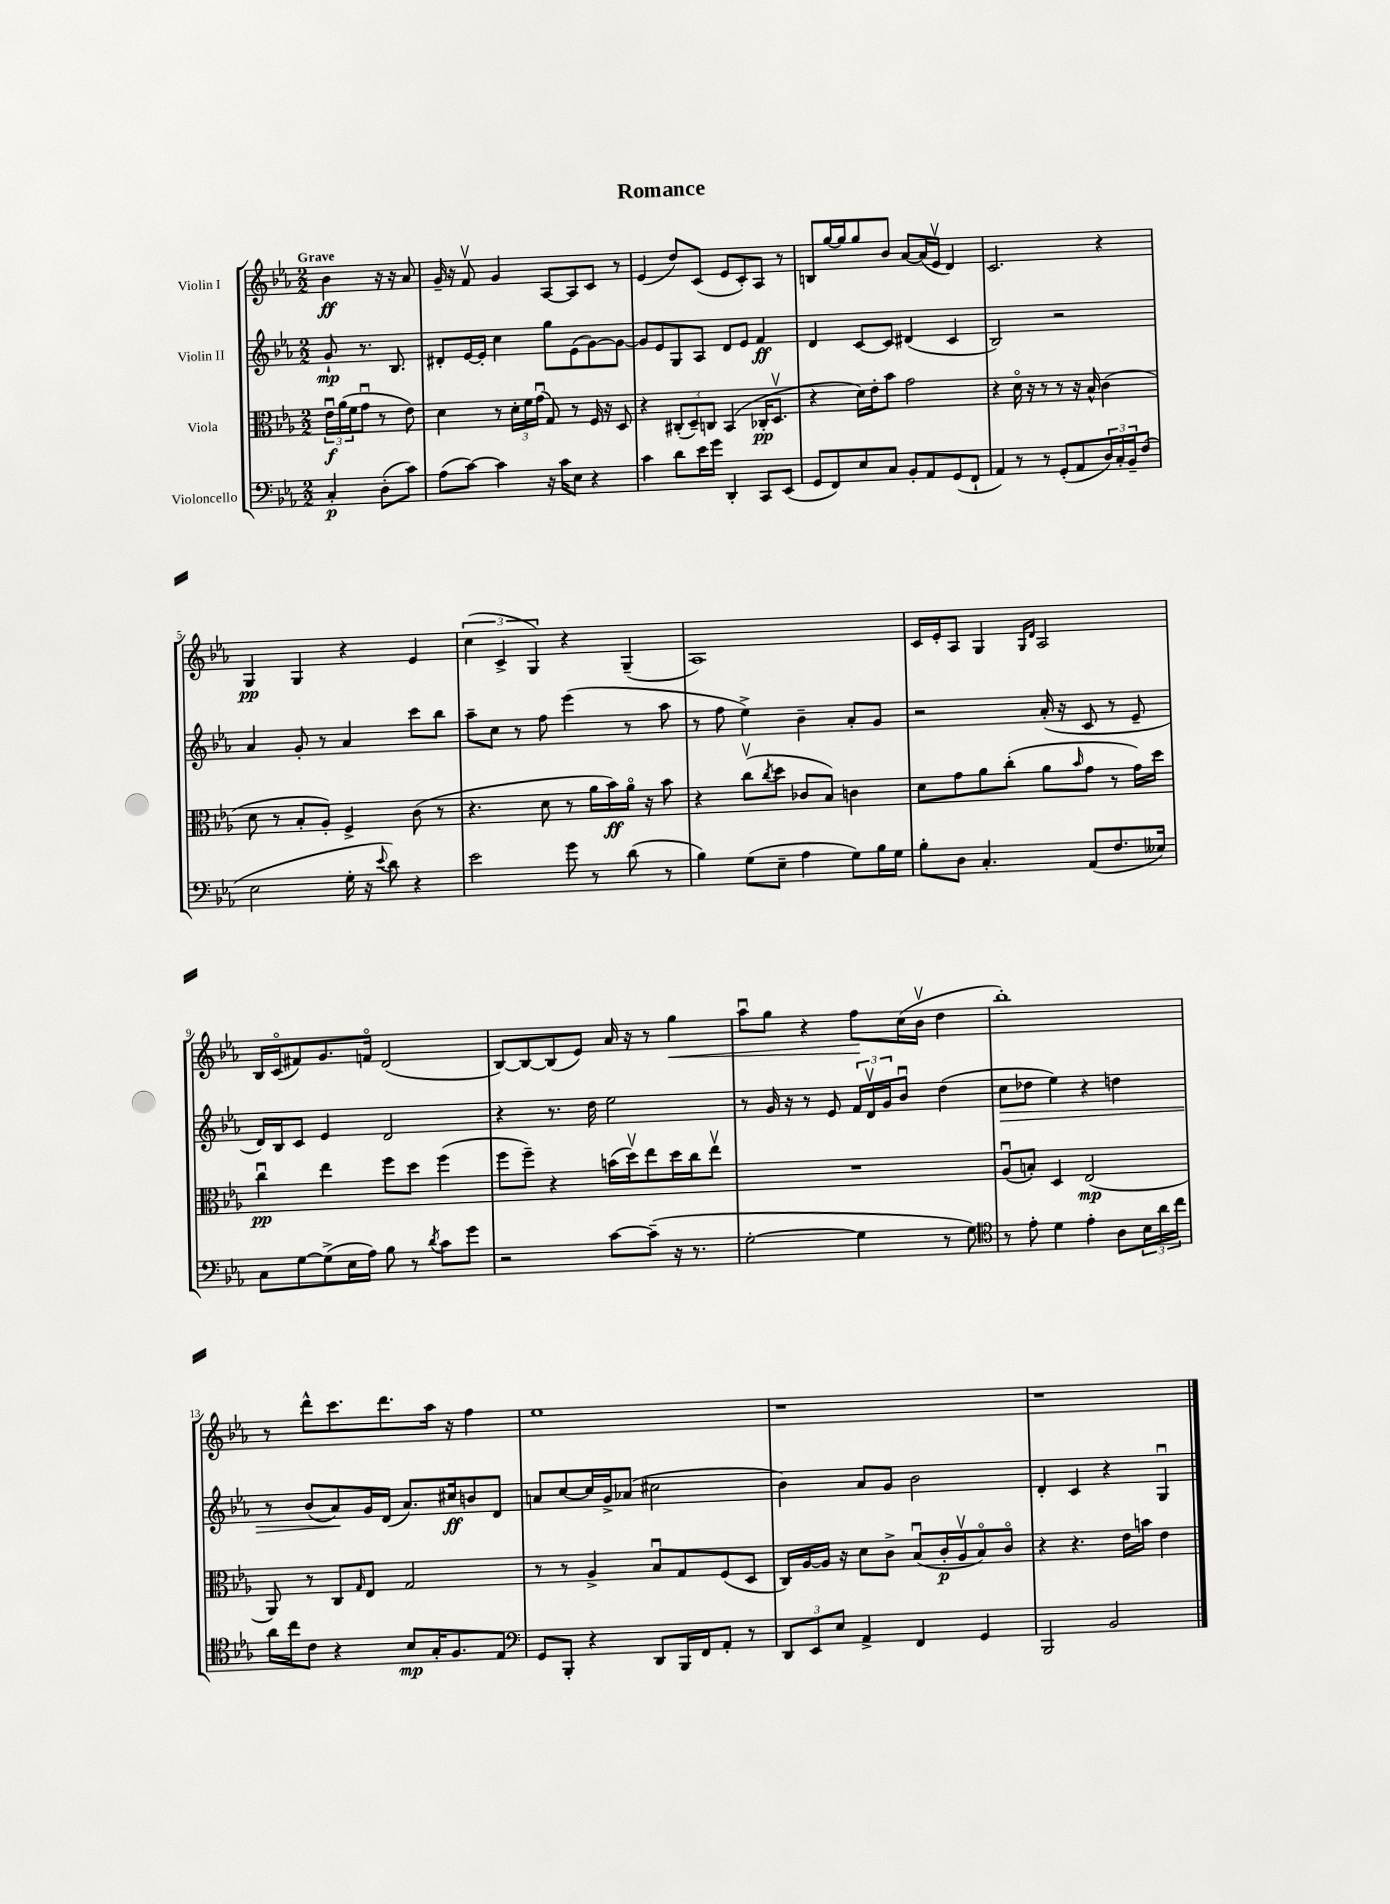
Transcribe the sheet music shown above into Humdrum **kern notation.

**kern	**kern	**kern	**kern
*staff4	*staff3	*staff2	*staff1
*clefF4	*clefC3	*clefG2	*clefG2
*k[b-e-a-]	*k[b-e-a-]	*k[b-e-a-]	*k[b-e-a-]
*M2/2	*M2/2	*M2/2	*M2/2
4C'	24e-u	8g`	4b-
.	(24a-	.	.
.	24f	.	.
.	8gu	8.r	.
(8D'	8r	.	16r
.	.	8.B-	16r
8c)	8e-)	.	8a-
=	=	=	=
(8A-	4d	8d#'	16g~
.	.	.	16r
[8c)	.	[16e-	8fv
.	.	16e-']	.
4c]	8r	4cc	4g
.	24d'	.	.
.	24f	.	.
.	(24gu	.	.
16r	8G)	8gg	[8A-
16c	.	.	.
8E-	8r	(8e-	8A-]
4r	16F	[8g)	8c
.	16r	.	.
.	8D	8g_	8r
=	=	=	=
4c	4r	8g]	(4e-
.	.	8e-	.
8d	(12C#'	8G	8dd)
.	12D~)	.	.
16e-	.	8A-	(8c
.	12C	.	.
16g	.	.	.
4DD'	(4BB-	8d	8e-
.	.	8e-	8c')
8CC	16C-'	4f	8A-
.	8.Dv	.	.
(8EE-	.	.	8r
=	=	=	=
8GG	4r	4d	8B
8FF)	.	.	[16gg
.	.	.	16gg]
8E-	16d)	[8c	8gg
.	16e-'	.	.
8C	8b-	8c]	8b-
8BB-'	2g	(4d#	[8a-
8AA-	.	.	(16a-]
.	.	.	16e-v
(8GG	.	4c	4d)
8FF`	.	.	.
=	=	=	=
4AA-)	4r	2B-)	2.c
8r	16do	.	.
.	16r	.	.
8r	8r	.	.
(8GG'	8r	2r	.
8AA-	16r	.	.
.	16B-^^	.	.
24D)	(4c	.	4r
24C'	.	.	.
24BB-~	.	.	.
(8F	.	.	.
=	=	=	=
2E-	8d	4a-	4G
.	8r	.	.
.	8B-'	8g'	4G
.	8A-')	8r	.
16G'	4F^	4a-	4r
16r	.	.	.
8qqe-	.	.	.
8d)	.	.	.
4r	(8c	8ccc	4e-
.	8r	8bb-	.
=	=	=	=
2e-	4.r	8aa-~	(6cc
.	.	8cc	.
.	.	.	6c^
.	.	8r	.
.	.	.	6G)
.	8d	8ff	.
8g	8r	(4eee-	4r
8r	16a-	.	.
.	16b-)	.	.
(8d	16a-o	8r	(4G~
.	16r	.	.
8r	8b-	8aa-	.
=	=	=	=
4B-)	4r	8r	1A-)
.	.	8ff	.
(8G	(8ccv	4ee-^)	.
.	8qcc	.	.
8E-~	8dd	.	.
4A-	8c-	4b-~	.
.	8B-)	.	.
8G)	4c	8a-'	.
16B-	.	8g	.
16G	.	.	.
=	=	=	=
8B-'	8d	2r	16c
.	.	.	16e-'
8D	8g	.	8A-
4.C'	8a-	.	4G
.	(8cc'	.	.
.	.	.	16qqG
.	.	.	16qqd
.	8a-	(16a-'	2A-
.	.	16r	.
.	16qqb-	.	.
(8AA-	8g	8c	.
8.F	8r	8r	.
.	16g)	8e-~	.
16E--)	16dd	.	.
=	=	=	=
8C	4ccu	16d)	16B-
.	.	16B-	(16co
[8G	.	8c	8f#)
(8G^]	4ee-	4e-	8.g
16E-	.	.	.
16A-)	.	.	16fo
8B-	8ff	2d	(2d
8r	8dd	.	.
8qd	.	.	.
8c	(4ff	.	.
8g	.	.	.
=	=	=	=
2r	8ff	4r	[8B-)
.	8ff~)	.	8B-_
.	4r	8.r	(8B-]
.	.	.	8e-)
.	.	16dd	.
[8c	(16b	2ee-	16a-
.	16ddv)	.	16r
(8c~]	8ee-	.	8r
16r	16dd	.	4gg
8.r	16cc	.	.
.	8ee-v	.	.
=	=	=	=
[2G'	1r	8r	8aa-u
.	.	16g	8gg
.	.	16r	.
.	.	8r	4r
.	.	8e-	.
4G]	.	24f	8ff
.	.	24dv	.
.	.	24g	.
.	.	8b-u	(16cc
.	.	.	16b-v
8r	.	(4dd	4dd
8G)	.	.	.
=	=	=	=
*clefC4	*	*	*
8r	(8A-u	8cc	1bb-')
8e-'	8B')	8dd-	.
4d	4D	4ee-)	.
4e-'	(2E-	4r	.
8A-	.	4dd	.
24B-	.	.	.
24a-	.	.	.
24cc	.	.	.
=	=	=	=
16a-	8AA-)	8r	8r
16cc	.	.	.
8c	8r	(8b-	8ddd^^
4r	8C	8a-)	8.ccc
.	16qqG	.	.
.	8E-	16g	.
.	.	(16d	8.ddd
8B-	2G	8.a-)	.
16G'	.	.	16aa-
8.F	.	16cc#	16r
.	.	8b	4ff
8E-	.	8d	.
=	=	=	=
*clefF4	*	*	*
8GG	8r	8a	1ee-
8BBB-'	8r	[8cc	.
4r	4A-^	16cc]	.
.	.	16g^	.
.	.	(8a-	.
8DD	8B-u	2cc#	.
16BBB-	8G	.	.
16FF	.	.	.
8AA-'	(8F	.	.
8r	8D	.	.
=	=	=	=
12DD	16C)	4b-)	1r
.	[16A-	.	.
12EE-	.	.	.
.	16A-]	.	.
12E-	.	.	.
.	16r	.	.
4AA-^	8d	8a-	.
.	8c^	8g	.
4FF	(8B-u	2b-	.
.	16c'	.	.
.	16A-v	.	.
4GG	8B-o)	.	.
.	8co	.	.
=	=	=	=
2BBB-	4r	4d'	1r
.	4.r	4c	.
2BB-	.	4r	.
.	16e-	.	.
.	16b	.	.
.	4e-	4Gu	.
==	==	==	==
*-	*-	*-	*-
